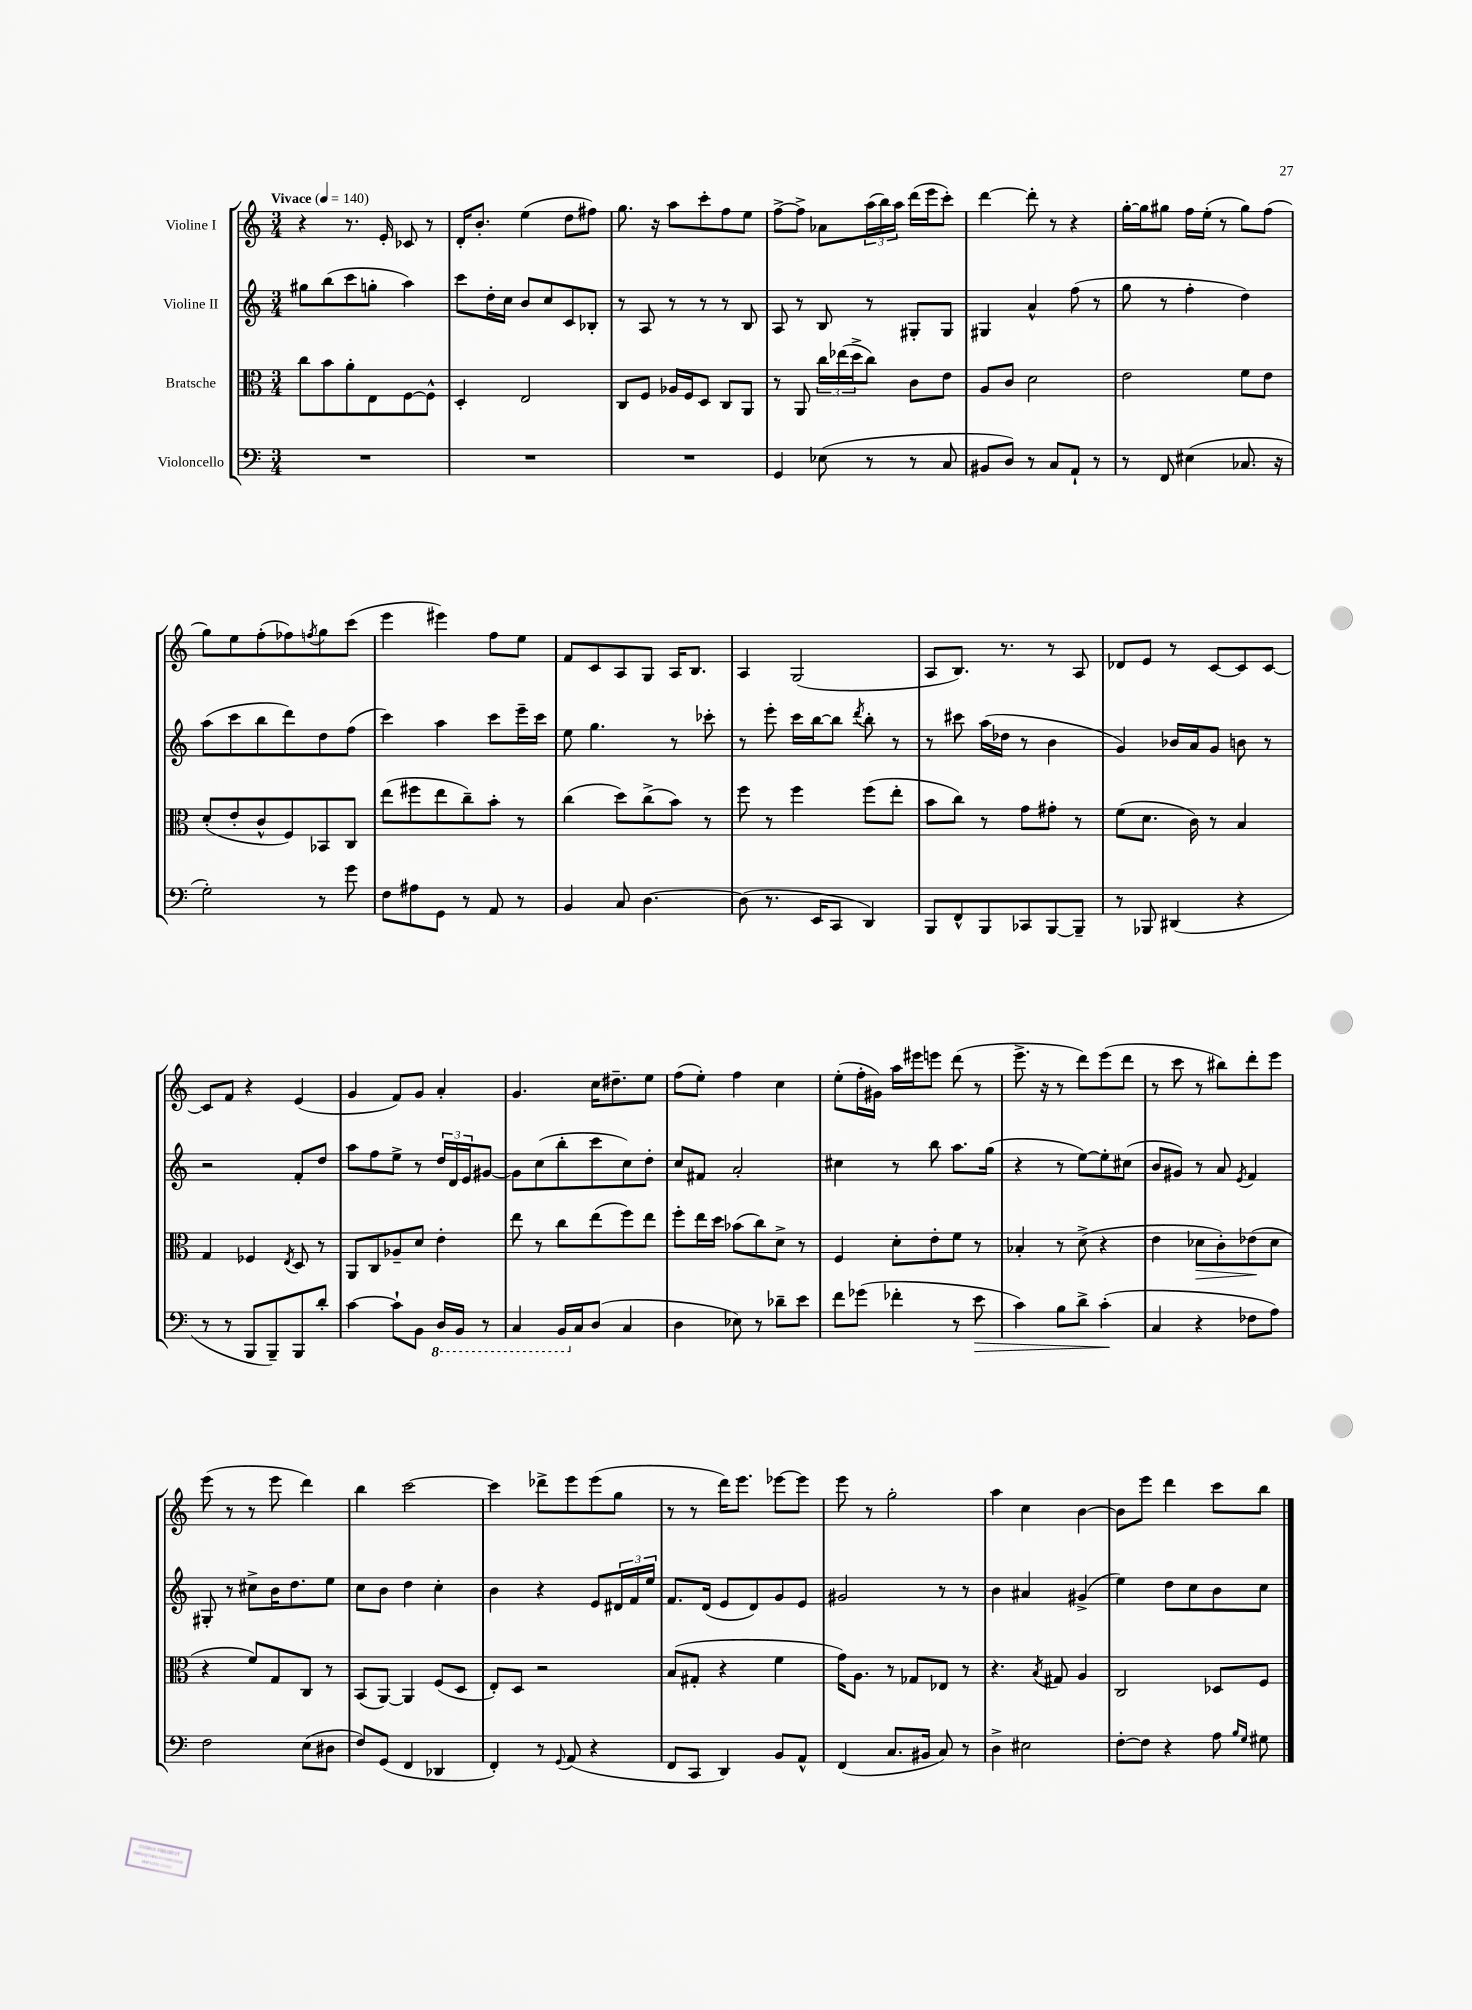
<<
\new StaffGroup <<
\new Staff = "s0" \with { instrumentName = "Violine I" } {
    \clef treble \key c \major \numericTimeSignature \time 3/4 \tempo "Vivace" 4 = 140
    r4 r8. e'16-. ces'8 r8 |
    d'16-. b'8.-. e''4( d''8 fis''8) |
    g''8. r16 a''8 c'''8-. f''8 e''8 |
    f''8~-> f''8-> aes'8 \tuplet 3/2 { a''16( b''16) a''16 } d'''16( e'''16 c'''8-.) |
    d'''4~ d'''8-. r8 r4 |
    g''16~-. g''16 gis''8 f''16 e''16-.( r8 gis''8) f''8( |
    g''8) e''8 f''8-.( fes''8) \acciaccatura { f''8 } g''8 c'''8( |
    e'''4 eis'''4) f''8 e''8 |
    f'8 c'8 a8 g8 a16 b8. |
    a4 g2( |
    a8 b8.) r8. r8 a8 |
    des'8 e'8 r8 c'8~ c'8 c'8~ |
    c'8 f'8 r4 e'4( |
    g'4 f'8) g'8 a'4-. |
    g'4. c''16 dis''8.-- e''8 |
    f''8( e''8-.) f''4 c''4 |
    e''8-.( f''16-. gis'16) a''16 eis'''16 e'''8 d'''8( r8 |
    e'''8.-> r16 r8 d'''8) e'''8( d'''8 |
    r8 c'''8 r8 bis''8) d'''8-. e'''8 |
    e'''8( r8 r8 e'''8 d'''4) |
    b''4 c'''2~ |
    c'''4 des'''8-> e'''8 e'''8( g''8 |
    r8 r8 d'''16) e'''8. ees'''8~ ees'''8 |
    e'''8 r8 g''2-. |
    a''4 c''4 b'4~ |
    b'8 e'''8 d'''4 c'''8 b''8 \bar "|." |
}
\new Staff = "s1" \with { instrumentName = "Violine II" } {
    \clef treble \key c \major \numericTimeSignature \time 3/4
    gis''8 b''8( c'''8 g''8-. a''4) |
    c'''8 d''16-. c''16 b'8 c''8 c'8 bes8-. |
    r8 a8 r8 r8 r8 b8 |
    a8 r8 b8 r8 gis8-. gis8 |
    gis4 a'4-^ f''8( r8 |
    g''8 r8 f''4-. d''4) |
    a''8( c'''8 b''8 d'''8) d''8 f''8( |
    c'''4) a''4 c'''8 e'''16-- c'''16 |
    e''8 g''4. r8 ces'''8-. |
    r8 e'''8-. c'''16 b''16~ b''8 \acciaccatura { d'''8 } b''8-. r8 |
    r8 cis'''8 a''16( des''16 r8 b'4 |
    g'4) bes'16 a'16 g'8 b'8 r8 |
    r2 f'8-. d''8 |
    a''8 f''8 e''8-> r8 \tuplet 3/2 { d''16 d'16 e'16 } gis'8~ |
    gis'8 c''8( b''8-. c'''8 c''8) d''8-. |
    c''8 fis'8 a'2-. |
    cis''4 r8 b''8 a''8. g''16( |
    r4 r8 e''8~) e''8-. cis''8( |
    b'8 gis'8) r8 a'8 \acciaccatura { e'8 } f'4 |
    gis8-. r8 cis''8-> b'16 d''8. e''8 |
    c''8 b'8 d''4 c''4-. |
    b'4 r4 e'8 \tuplet 3/2 { dis'16 f'16 e''16 } |
    f'8. d'16( e'8 d'8) g'8 e'8 |
    gis'2 r8 r8 |
    b'4 ais'4 gis'4->( |
    e''4) d''8 c''8 b'8 c''8 \bar "|." |
}
\new Staff = "s2" \with { instrumentName = "Bratsche" } {
    \clef alto \key c \major \numericTimeSignature \time 3/4
    c''8 b'8 a'8-. e8 f8~ f8-^ |
    d4-. e2 |
    c8 f8 aes16 f16 d8 c8 a,8 |
    r8 a,8 \tuplet 3/2 { c''16 ees''16( d''16-> } c''8) c'8 e'8 |
    a8 c'8 d'2 |
    e'2 f'8 e'8 |
    d'8-.( e'8-. c'8-^ f8) bes,8 c8 |
    e''8( fis''8 e''8 c''8--) b'8-. r8 |
    c''4( d''8) c''8->( b'8) r8 |
    f''8 r8 f''4 f''8( e''8-. |
    b'8 c''8) r8 g'8 gis'8-. r8 |
    f'8( d'8. c'16) r8 b4 |
    g4 fes4 \acciaccatura { e8 } d8 r8 |
    a,8 c8 aes8-- d'8 e'4-. |
    e''8 r8 c''8 e''8( f''8) e''8 |
    f''8-. e''16 d''16 bes'8( c''8) d'8-> r8 |
    f4 d'8-. e'8-. f'8 r8 |
    bes4-. r8 d'8->( r4 |
    e'4 des'8\> c'8-.) ees'8\!( des'8 |
    r4 f'8) g8 c8 r8 |
    b,8( a,8~) a,4 f8( d8 |
    e8-.) d8 r2 |
    b8( gis8-. r4 f'4 |
    g'16) a8. r8 ges8 ees8 r8 |
    r4. \acciaccatura { b8 } gis8 a4 |
    c2 des8 f8 \bar "|." |
}
\new Staff = "s3" \with { instrumentName = "Violoncello" } {
    \clef bass \key c \major \numericTimeSignature \time 3/4
    R2. |
    R2. |
    R2. |
    g,4 ees8( r8 r8 c8 |
    bis,8 d8) r8 c8 a,8-! r8 |
    r8 f,8 eis4( ces8. r16 |
    g2-.) r8 g'8 |
    f8 ais8 g,8 r8 a,8 r8 |
    b,4 c8 d4.~ |
    d8( r8. e,16 c,8 d,4) |
    b,,8 f,8-^ b,,8 ces,8 b,,8~ b,,8-- |
    r8 bes,,8 dis,4( r4 |
    r8 r8 b,,8 b,,8--) b,,8 d'8-. |
    c'4~ c'8-! b,8 \ottava #-1 d,16 b,,16 r8 |
    c,4 b,,16 \ottava #0 c16 d8( c4 |
    d4 ees8) r8 des'8-- e'8 |
    f'8 ges'8( fes'4-. r8 e'8\> |
    c'4) b8 d'8-> c'4-.\!( |
    c4 r4 fes8 a8) |
    f2 e8( dis8 |
    f8) g,8( f,4 des,4 |
    f,4-.) r8 \appoggiatura { g,8 } a,8( r4 |
    f,8 c,8 d,4) b,8 a,8-^ |
    f,4( c8. bis,16 c8) r8 |
    d4-> eis2 |
    f8~-. f8 r4 a8 \grace { b16 g16 } gis8 \bar "|." |
}
>>
>>
\layout { \context { \Score \remove "Bar_number_engraver" } }
